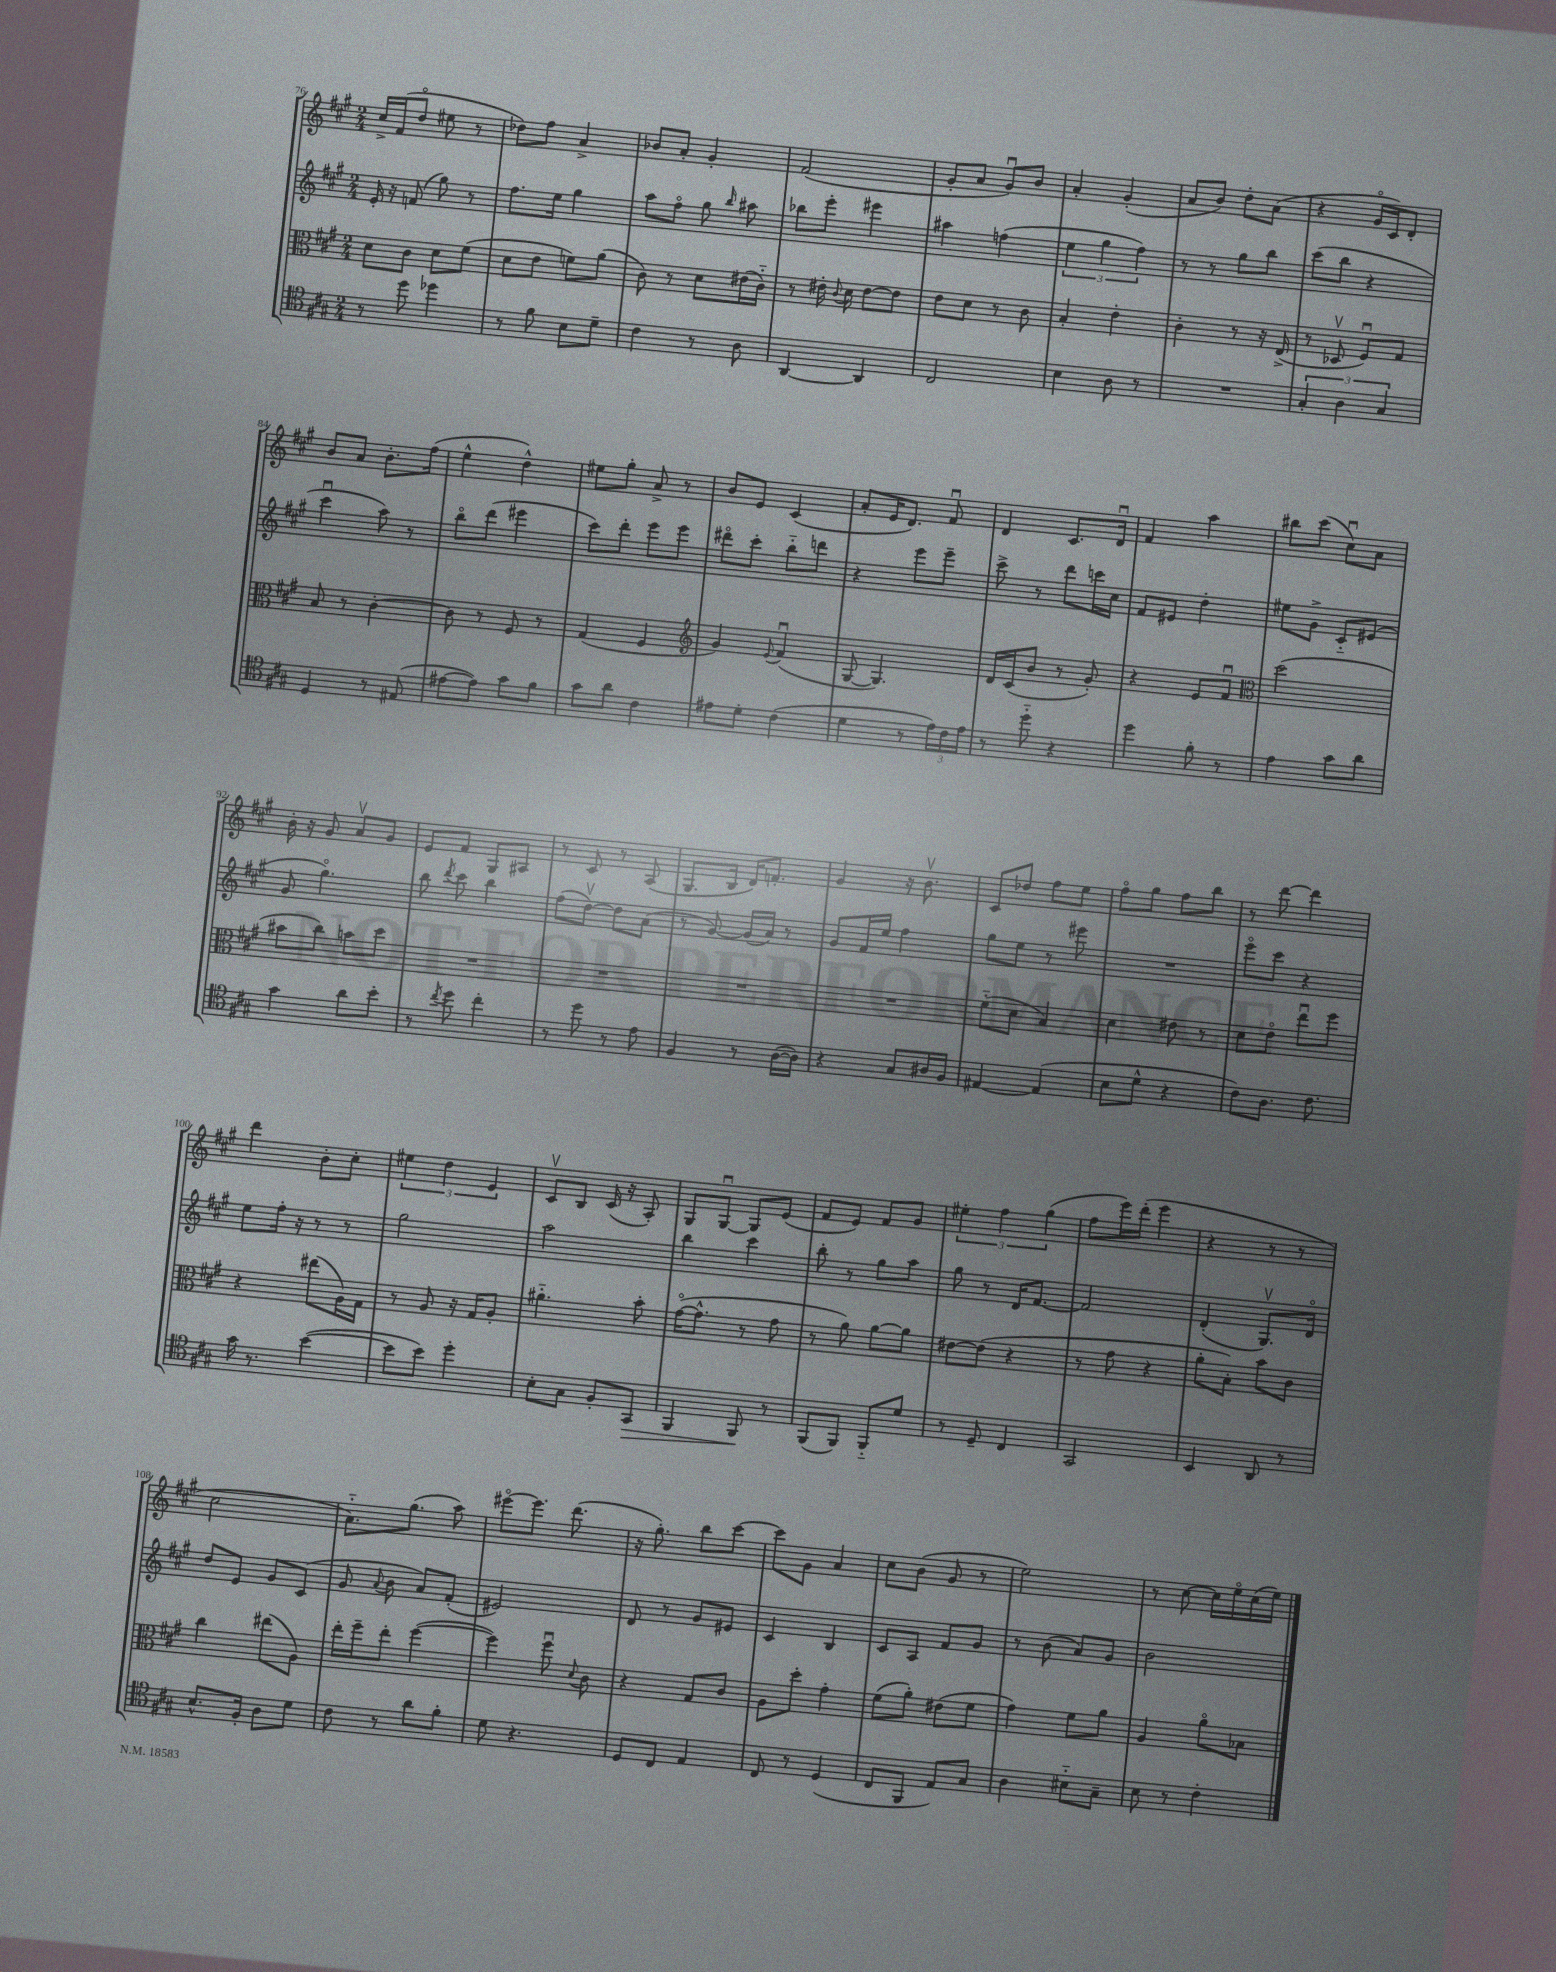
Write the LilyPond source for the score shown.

<<
\new StaffGroup <<
\new Staff = "s0" {
    \clef treble \key a \major \numericTimeSignature \time 2/4
    \autoBeamOff cis''16[-> fis'16( d''8]\flageolet eis''8 r8 |
    des''8[) fis''8] a'4-> |
    bes'8[ a'8]-. gis'4-. |
    fis'2( |
    gis'8[-. a'8] gis'8[\downbow) b'8] |
    a'4-. gis'4-.( |
    a'8[ b'8]) d''8[-. a'8]( |
    r4 gis'16[\flageolet cis'16) d'8]-. |
    b'8[ a'8] b'8.[-. fis''16]( |
    e''4-^ d''4-^) |
    eis''8[ gis''8]-. a'8-> r8 |
    b'8[ e'8] cis'4( |
    a'8[-. e'16 d'8.]) fis'8\downbow |
    d'4 cis'8.[ d'16]\downbow |
    fis'4 a''4 |
    bis''8[ cis'''8]( cis''8[\downbow) a'8] |
    b'16-. r16 gis'8 a'8[\upbow gis'8] |
    e'8[ fis'8] gis8[ ais8] |
    r8 cis'8 r8 a8( |
    gis8.[ b16] d'16[) f'8.]-. |
    gis'4 r16 b'8.\upbow |
    cis'8[ des''8] fis''8[ e''8] |
    fis''8[\flageolet gis''8] fis''8[ b''8] |
    r8 d'''8~ d'''4 |
    d'''4 b'8[-. cis''8]-. |
    \tuplet 3/2 { eis''4 d''4 e'4 } |
    cis'8[\upbow b8] cis'16( r16 a8-.) |
    gis8[ gis8]~\downbow gis8[ e'8]( |
    fis'8[ e'8]) fis'8[ gis'8] |
    \tuplet 3/2 { eis''4-. fis''4 gis''4( } |
    fis''8[ e'''16) d'''16]-.( e'''4 |
    r4 r8 r8 |
    cis''2 |
    a'8.[-_) gis''8.]( a''8) |
    eis'''8[~\flageolet eis'''8.] d'''8.( |
    r16 gis''8.-.) b''8[ cis'''8]~ |
    cis'''8[ gis'8] a'4 |
    cis''8[ b'8]( gis'8 r8 |
    e''2) |
    r8 cis''8~ cis''16[ e''16\flageolet cis''16( e''16]) \bar "|." |
}
\new Staff = "s1" {
    \clef treble \key a \major \numericTimeSignature \time 2/4
    \autoBeamOff e'16-. r16 f'8( gis''8) r8 |
    fis''8.[ e''16] gis''4 |
    a''8[ fis''8]\flageolet gis''8 \grace { b''16 } ais''8 |
    bes''8[ e'''8]-. eis'''4 |
    ais''4 f''4( |
    \tuplet 3/2 { e''4 gis''4 fis''4) } |
    r8 r8 gis''8[ b''8] |
    cis'''8[( b''8] r4 |
    cis'''4\downbow a''8) r8 |
    b''8[\flageolet d'''8]( eis'''4 |
    cis'''8[) d'''8]-. e'''8[ e'''8] |
    dis'''8[\flageolet cis'''8]-. b''8[-_ d'''8] |
    r4 e'''8[ e'''8]-- |
    cis'''8-> r8 d'''8[ c'''16 cis''16] |
    fis'8[ eis'8] d''4-. |
    eis''8[ gis'8]-> cis'8[-_ eis'8]( |
    gis'8 gis''4.\flageolet) |
    b''8 \acciaccatura { d'''8 } cis'''8 b''4 |
    fis''8[( d''8]~\upbow) d''8[ a'8]( |
    r8 gis'8~) gis'16[( a'16]) r8 |
    gis'8[ fis'16 e''16] fis''4 |
    gis''8[ e''8] r8 eis'''8 |
    R2 |
    e'''8[\flageolet cis'''8] r4 |
    e''8[ fis''16]-. r16 r8 r8 |
    gis''2 |
    a''2 |
    b''4 cis'''4 |
    b''8-. r8 gis''8[ a''8] |
    gis''8 r8 d'16[ fis'8.]~ |
    fis'2 |
    d'4-.( gis8.[\upbow) d'16]\flageolet |
    d''8[ e'8] gis'8[ cis'8]( |
    gis'8 \appoggiatura { a'8 } b'8 a'8[) fis'8]-.( |
    eis'2) |
    d'8 r8 gis'8[ eis'8] |
    cis'4 b4 |
    cis'8[ a8] fis'8[ gis'8] |
    r8 b'8( a'8[) gis'8] |
    b'2 \bar "|." |
}
\new Staff = "s2" {
    \clef alto \key a \major \numericTimeSignature \time 2/4
    \autoBeamOff d'8[ cis'8] d'8[ fis'8]( |
    d'8[ e'8] f'8[) a'8]( |
    cis'8) r8 d'8[ eis'16( cis'16]-_) |
    r8 eis'16-. \appoggiatura { cis'8 } d'16 eis'8[~ eis'8] |
    e'8[ d'8] r8 cis'8 |
    b4-. e'4-. |
    cis'4-. r8 r16 e16->( |
    r8 des8\upbow fis8[\downbow) gis8] |
    b8 r8 cis'4~-. |
    cis'8 r8 fis8 r8 |
    gis4( fis4 |
    \clef treble gis'4) \appoggiatura { e'8 } fis'4\downbow( |
    gis8~ gis4.) |
    d'16[ cis'16( b'8] r8 gis'8-.) |
    r4 e'8[ fis'8]\downbow |
    \clef alto d''2( |
    bis'8[ cis''8]) b'8[ d''8] |
    R2 |
    R2 |
    R2 |
    R2 |
    fis'8[-_( d'8] b4) |
    d'4 eis'8 r8 |
    d'8[ e'8]\flageolet e''8[\downbow fis''8] |
    r4 eis''8[( a16) gis16] |
    r8 a8 r16 gis16[ a8]-. |
    ais'4.-_ b'8-. |
    gis'16[~\flageolet( gis'8.]-^ r8 gis'8 |
    r8 a'8) a'8[~ a'8] |
    eis'8[~ eis'8]( r4 |
    r8 gis'8 r4 |
    a'8[-. b8]-.) b'8[ cis'8] |
    cis''4 eis''8[( a8]) |
    e''16[-. fis''16-- e''8]-. fis''4~( |
    fis''4) fis''8\downbow \appoggiatura { d'8 } cis'8 |
    r4 gis8[ cis'8] |
    a8[ d''8]-. gis'4-. |
    fis'8[( a'8]-.) eis'8[( fis'8] |
    gis'4) fis'8[ a'8] |
    a4 a'8[\flageolet bes8] \bar "|." |
}
\new Staff = "s3" {
    \clef tenor \key a \major \numericTimeSignature \time 2/4
    \autoBeamOff r8 d''8 des''4 |
    r8 fis'8 b8[ d'8]-- |
    cis'4 r8 a8 |
    a,4~ a,4 |
    cis2 |
    b4 a8 r8 |
    R2 |
    \tuplet 3/2 { gis4-. a4 gis4 } |
    d4 r8 eis8( |
    eis'8[~ eis'8]) gis'8[ fis'8] |
    gis'8[ a'8] cis'4 |
    eis'8[ d'8]-. cis'4( |
    d'4 r8 \tuplet 3/2 { e'16[) cis'16 e'16] } |
    r8 d''8-_ r4 |
    d''4 fis'8-. r8 |
    e'4 gis'8[ a'8] |
    gis'4 a'8[ b'8]-. |
    r8 \acciaccatura { cis''8 } d''8 cis''4-. |
    r8 d''8 r8 e'8 |
    fis4 r8 a16[~( a16]) |
    r4 gis8[ ais16 fis16] |
    eis4~ eis4( |
    b8[ d'8]-^ r4 |
    cis'8[) a8.] cis'8. |
    gis'16 r8. b'4~( |
    b'8[ b'8]) d''4-. |
    b8[-. gis8] fis8[-. gis,8]\> |
    fis,4 fis,8\! r8 |
    fis,8[( fis,8]) fis,8[-_ d'8] |
    r8 d8-- cis4 |
    gis,2 |
    b,4 a,8 r8 |
    b8.[-^ fis16]-. a8[ d'8] |
    cis'8 r8 a'8[ fis'8]-. |
    d'8 r4. |
    d8[ cis8] e4 |
    cis8 r8 d4( |
    cis8[ fis,8] e8[) gis8] |
    a4 bis8[-_ gis8]-- |
    b8 r8 cis'4-. \bar "|." |
}
>>
>>
\layout { \context { \Score currentBarNumber = #76 } }
